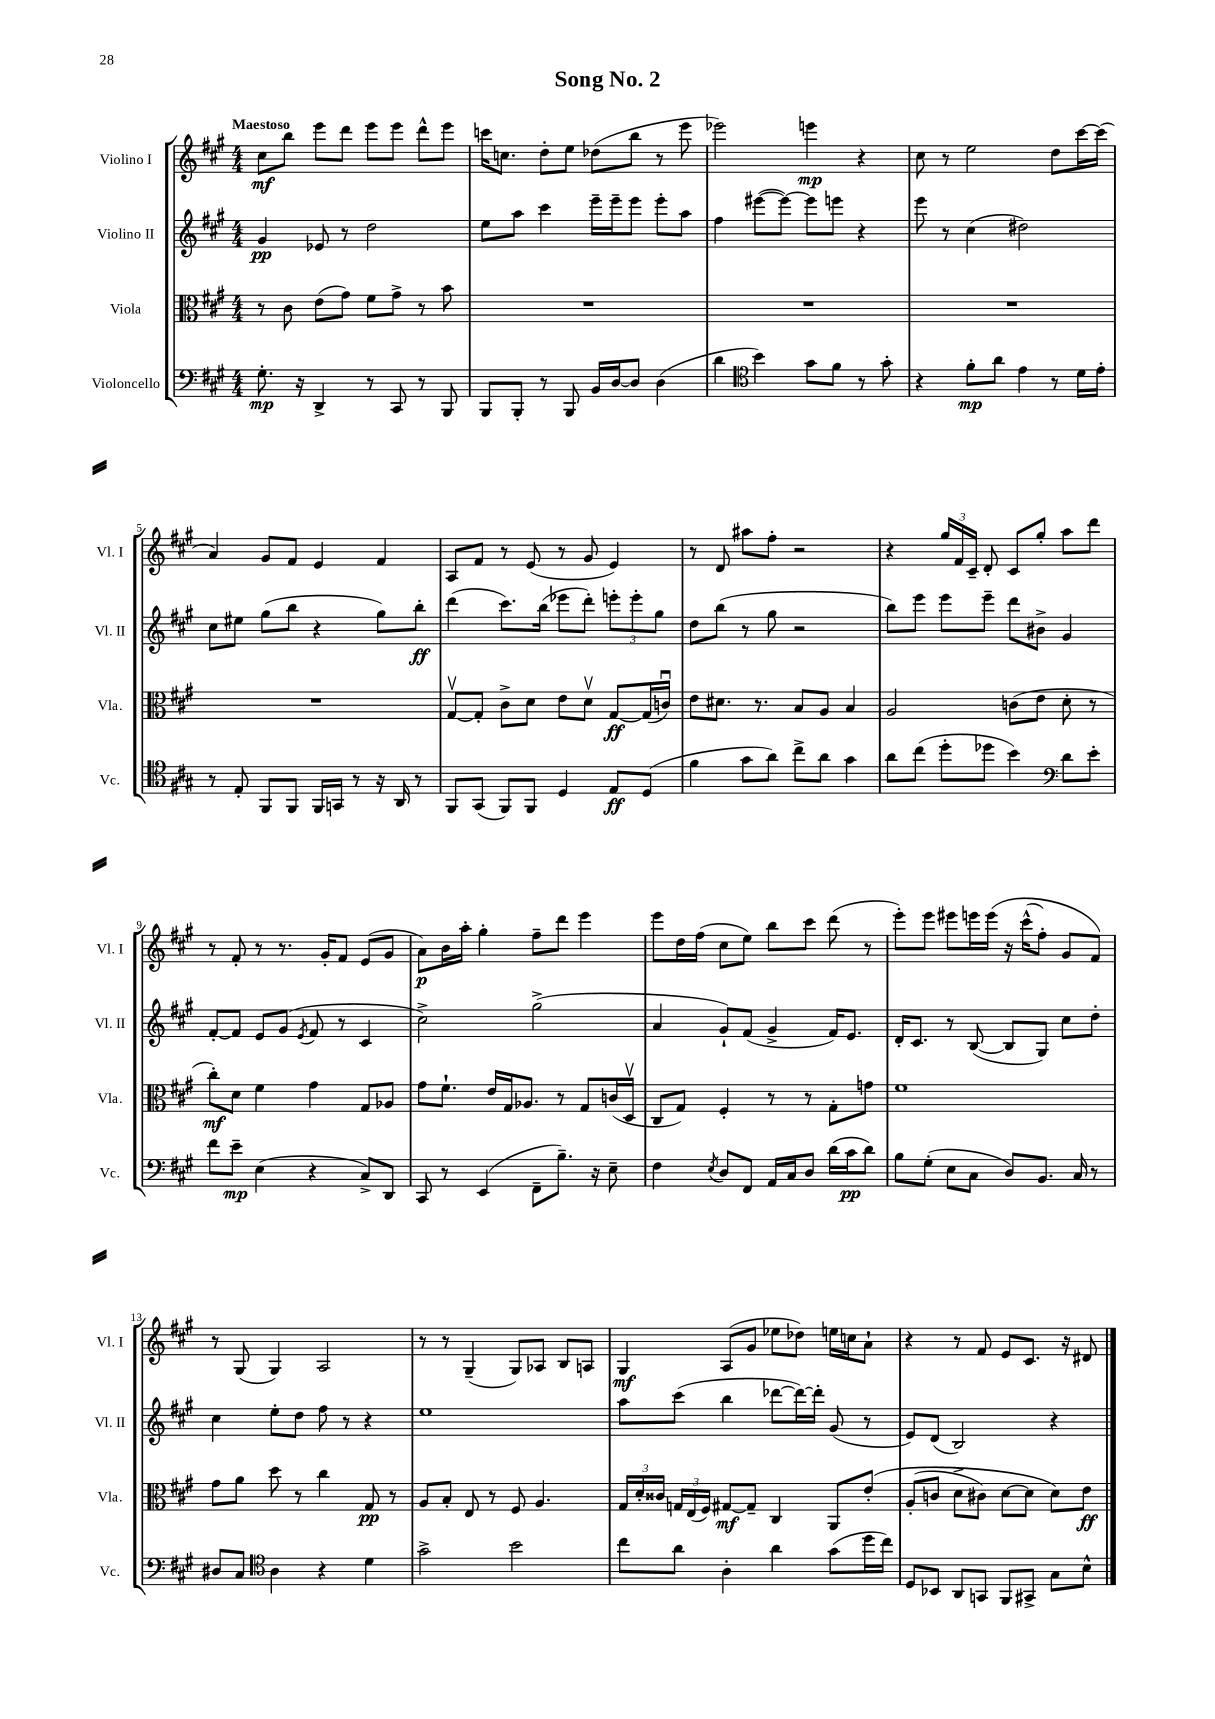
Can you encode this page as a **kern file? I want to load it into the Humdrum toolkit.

**kern	**dynam	**kern	**dynam	**kern	**dynam	**kern	**dynam
*part4	*part4	*part3	*part3	*part2	*part2	*part1	*part1
*staff4	*staff4	*staff3	*staff3	*staff2	*staff2	*staff1	*staff1
*I"Violoncello	*	*I"Viola	*	*I"Violino II	*	*I"Violino I	*
*I'Vc.	*	*I'Vla.	*	*I'Vl. II	*	*I'Vl. I	*
*clefF4	*	*clefC3	*	*clefG2	*	*clefG2	*
*k[f#c#g#]	*	*k[f#c#g#]	*	*k[f#c#g#]	*	*k[f#c#g#]	*
*M4/4	*	*M4/4	*	*M4/4	*	*M4/4	*
=1	=1	=1	=1	=1	=1	=1	=1
!	!	!	!	!	!	!LO:TX:a:B:t=Maestoso	!
8.G#'\	mp	8r	.	4g#/	pp	8cc#\L	mf
.	.	8c#\	.	.	.	8bb\J	.
16r	.	.	.	.	.	.	.
4DD^/	.	(8e\L	.	8e-X/	.	8eee\L	.
.	.	8g#\J)	.	8r	.	8ddd\J	.
8r	.	8f#\L	.	2dd\	.	8eee\L	.
8CC#/	.	8g#^\J	.	.	.	8eee\J	.
8r	.	8r	.	.	.	8ddd^^\L	.
8BBB/	.	8b\	.	.	.	8eee\J	.
=2	=2	=2	=2	=2	=2	=2	=2
8BBB/L	.	1r	.	8ee\L	.	16cccn\KL	.
.	.	.	.	.	.	8.ccn\J	.
8BBB'/J	.	.	.	8aa\J	.	.	.
8r	.	.	.	4ccc#\	.	8dd'\L	.
8BBB/	.	.	.	.	.	8ee\J	.
16BB/LL	.	.	.	16eee~\LL	.	(8dd-X\L	.
[16D/J	.	.	.	16eee~\J	.	.	.
8D/J]	.	.	.	8eee\J	.	8bb\J	.
(4D\	.	.	.	8eee'\L	.	8r	.
.	.	.	.	8aa\J	.	8eee\	.
=3	=3	=3	=3	=3	=3	=3	=3
4d\	.	1r	.	4ff#\	.	2eee-X\)	.
*clefC4	*	*	*	*	*	*	*
4b\)	.	.	.	([8eee#X\L	.	.	.
.	.	.	.	8eee#\J_)	.	.	.
8g#\L	.	.	.	8eee#\L]	.	4eeen\	mp
8f#\J	.	.	.	8eeen\J	.	.	.
8r	.	.	.	4r	.	4r	.
8g#'\	.	.	.	.	.	.	.
=4	=4	=4	=4	=4	=4	=4	=4
4r	.	1r	.	8eee\	.	8cc#\	.
.	.	.	.	8r	.	8r	.
8f#'\L	mp	.	.	(4cc#\	.	2ee\	.
8a\J	.	.	.	.	.	.	.
4e\	.	.	.	2dd#X\)	.	.	.
8r	.	.	.	.	.	8dd\L	.
16d\LL	.	.	.	.	.	[16ccc#\L	.
16e'\JJ	.	.	.	.	.	(16ccc#\JJ]	.
!!LO:LB:g=z
=5	=5	=5	=5	=5	=5	=5	=5
8r	.	1r	.	8cc#\L	.	4a/)	.
8E'/	.	.	.	8ee#X\J	.	.	.
8FF#/L	.	.	.	(8gg#\L	.	8g#/L	.
8FF#/J	.	.	.	8bb\J	.	8f#/J	.
16FF#/LL	.	.	.	4r	.	4e/	.
16GGn/JJ	.	.	.	.	.	.	.
8r	.	.	.	.	.	.	.
16r	.	.	.	8gg#\L)	.	4f#/	.
16AA/	.	.	.	.	.	.	.
8r	.	.	.	8bb'\J	ff	.	.
=6	=6	=6	=6	=6	=6	=6	=6
8FF#/L	.	[8G#v/L	.	(4ddd\	.	8A/L	.
(8GG#/J	.	8G#'/J]	.	.	.	8f#/J	.
8FF#/L)	.	8c#^\L	.	8.ccc#\L)	.	8r	.
8FF#/J	.	8d\J	.	.	.	(8e/	.
.	.	.	.	(16bb\Jk	.	.	.
4D/	.	8e\L	.	8eee-X\L	.	8r	.
.	.	8dv\J	.	8ddd'\J)	.	8g#/	.
8E/L	ff	[8G#/L	ff	12eeen'\L	.	4e/)	.
.	.	.	.	12eee'\	.	.	.
(8D/J	.	(16G#/L]	.	.	.	.	.
.	.	.	.	12gg#\J	.	.	.
.	.	16cnu/JJ)	.	.	.	.	.
=7	=7	=7	=7	=7	=7	=7	=7
4f#\	.	8e\L	.	8dd\L	.	8r	.
.	.	8.d#X\J	.	(8bb\J	.	8d/	.
8g#\L	.	.	.	8r	.	8aa#X\L	.
.	.	8.r	.	.	.	.	.
8a\J)	.	.	.	8gg#\	.	8ff#'\J	.
8cc#^\L	.	8B/L	.	2r	.	2r	.
8a\J	.	8A/J	.	.	.	.	.
4g#\	.	4B/	.	.	.	.	.
=8	=8	=8	=8	=8	=8	=8	=8
8a\L	.	2A/	.	8bb\L)	.	4r	.
(8cc#\J	.	.	.	8eee\J	.	.	.
8dd'\L	.	.	.	8eee\L	.	24gg#/LL	.
.	.	.	.	.	.	24f#/	.
.	.	.	.	.	.	24c#~/JJ	.
8dd-X\J	.	.	.	8eee~\J	.	8d'/	.
4b\)	.	(8cn\L	.	8ddd\L	.	8c#/L	.
.	.	8e\J	.	8b#X^\J	.	8gg#'/J	.
*clefF4	*	*	*	*	*	*	*
8d\L	.	8d'\	.	4g#/	.	8aa\L	.
8e'\J	.	8r	.	.	.	8ddd\J	.
!!LO:LB:g=z
=9	=9	=9	=9	=9	=9	=9	=9
8f#\L	.	8cc#'\L)	mf	[8f#'/L	.	8r	.
8e~\J	mp	8d\J	.	8f#/J]	.	8f#'/	.
(4E\	.	4f#\	.	8e/L	.	8r	.
.	.	.	.	(8g#/J	.	8.r	.
.	.	.	.	8qe/	.	.	.
4r	.	4g#\	.	8f#/	.	.	.
.	.	.	.	.	.	16g#'/KL	.
.	.	.	.	8r	.	8f#/J	.
8C#^/L)	.	8G#/L	.	4c#/	.	(8e/L	.
8DD/J	.	8A-X/J	.	.	.	8g#/J	.
=10	=10	=10	=10	=10	=10	=10	=10
8CC#/	.	8g#\L	.	2cc#^\)	.	8a\L)	p
8r	.	8.f#`\J	.	.	.	16b\L	.
.	.	.	.	.	.	16aa'\JJ	.
(4EE/	.	.	.	.	.	4gg#'\	.
.	.	16e/LL	.	.	.	.	.
.	.	16G#/J	.	.	.	.	.
.	.	8.A-X/J	.	.	.	.	.
8FF#~\L	.	.	.	(2gg#^\	.	8ff#~\L	.
8.B~\J)	.	8r	.	.	.	8ddd\J	.
.	.	8G#/L	.	.	.	4eee\	.
16r	.	.	.	.	.	.	.
8E~\	.	(16cn/L	.	.	.	.	.
.	.	16Dv/JJ	.	.	.	.	.
=11	=11	=11	=11	=11	=11	=11	=11
4F#\	.	8C#/L	.	4a/	.	8eee\L	.
.	.	8G#/J)	.	.	.	16dd\L	.
.	.	.	.	.	.	(16ff#\JJ	.
8qE/	.	.	.	.	.	.	.
8D/L	.	4F#'/	.	8g#`/L)	.	8cc#\L	.
8FF#/J	.	.	.	(8f#/J	.	8ee\J)	.
16AA/LL	.	8r	.	4g#^/	.	8bb\L	.
16C#/J	.	.	.	.	.	.	.
8D/J	.	8r	.	.	.	8ccc#\J	.
(16d\LL	.	8G#'\L	.	16f#/KL)	.	(8ddd\	.
16c#\J	pp	.	.	8.e/J	.	.	.
8d\J)	.	8gn\J	.	.	.	8r	.
=12	=12	=12	=12	=12	=12	=12	=12
8B\L	.	1f#	.	16d'/KL	.	8eee'\L)	.
.	.	.	.	8.c#/J	.	.	.
(8G#'\J	.	.	.	.	.	8eee\J	.
8E\L	.	.	.	8r	.	8eee#X\L	.
8C#\J	.	.	.	([8B/	.	16eeen\L	.
.	.	.	.	.	.	(16eee\JJ	.
8D/L)	.	.	.	8B/L]	.	16r	.
.	.	.	.	.	.	(16ccc#^^\KL	.
8.BB/J	.	.	.	8G#/J)	.	8ff#'\J)	.
.	.	.	.	8cc#\L	.	8g#/L	.
16C#/	.	.	.	.	.	.	.
8r	.	.	.	8dd'\J	.	8f#/J)	.
!!LO:LB:g=z
=13	=13	=13	=13	=13	=13	=13	=13
8D#X/L	.	8g#\L	.	4cc#\	.	8r	.
8C#/J	.	8a\J	.	.	.	(8G#/	.
*clefC4	*	*	*	*	*	*	*
4A\	.	8dd\	.	8ee'\L	.	4G#/)	.
.	.	8r	.	8dd\J	.	.	.
4r	.	4cc#\	.	8ff#\	.	2A/	.
.	.	.	.	8r	.	.	.
4d\	.	8G#/	pp	4r	.	.	.
.	.	8r	.	.	.	.	.
=14	=14	=14	=14	=14	=14	=14	=14
2g#^\	.	8A/L	.	1ee	.	8r	.
.	.	8B'/J	.	.	.	8r	.
.	.	8E/	.	.	.	(4G#~/	.
.	.	8r	.	.	.	.	.
2b\	.	8F#/	.	.	.	8G#/L)	.
.	.	4.A/	.	.	.	8A-X/J	.
.	.	.	.	.	.	8B/L	.
.	.	.	.	.	.	8An/J	.
=15	=15	=15	=15	=15	=15	=15	=15
8cc#\L	.	24G#/LL	.	8aa\L	.	4G#/	mf
.	.	24d'/	.	.	.	.	.
.	.	24c##X/JJ	.	.	.	.	.
8a\J	.	24Gn/LL	.	(8ccc#\J	.	.	.
.	.	(24E/	.	.	.	.	.
.	.	24F#/JJ)	.	.	.	.	.
4A'\	.	[8G#X/L	mf	4bb\	.	(8A/L	.
.	.	8G#~/J]	.	.	.	8g#/J	.
4a\	.	4C#/	.	[8ddd-X\L	.	8ee-X\L	.
.	.	.	.	16ddd-\L_)	.	8dd-X\J)	.
.	.	.	.	16ddd-'\JJ]	.	.	.
(8g#\L	.	8AA/L	.	(8g#/	.	16een\LL	.
.	.	.	.	.	.	16ccn\J	.
16dd\L	.	(8e'/J	.	8r	.	8a`\J	.
16cc#\JJ)	.	.	.	.	.	.	.
=16	=16	=16	=16	=16	=16	=16	=16
8D/L	.	(8A'/L	.	8e/L)	.	4r	.
8BB-X/J	.	8cn/J	.	(8d/J	.	.	.
8AA/L	.	8d^\L	.	2B/)	.	8r	.
8GGn/J	.	8c#X\J)	.	.	.	8f#/	.
8FF#/L	.	[8d\L	.	.	.	8e/L	.
8GG#X^/J	.	8d\J]	.	.	.	8.c#/J	.
8G#\L	.	8d\L)	.	4r	.	.	.
.	.	.	.	.	.	16r	.
8B^^\J	.	8e\J	ff	.	.	8d#X/	.
==	==	==	==	==	==	==	==
*-	*-	*-	*-	*-	*-	*-	*-
